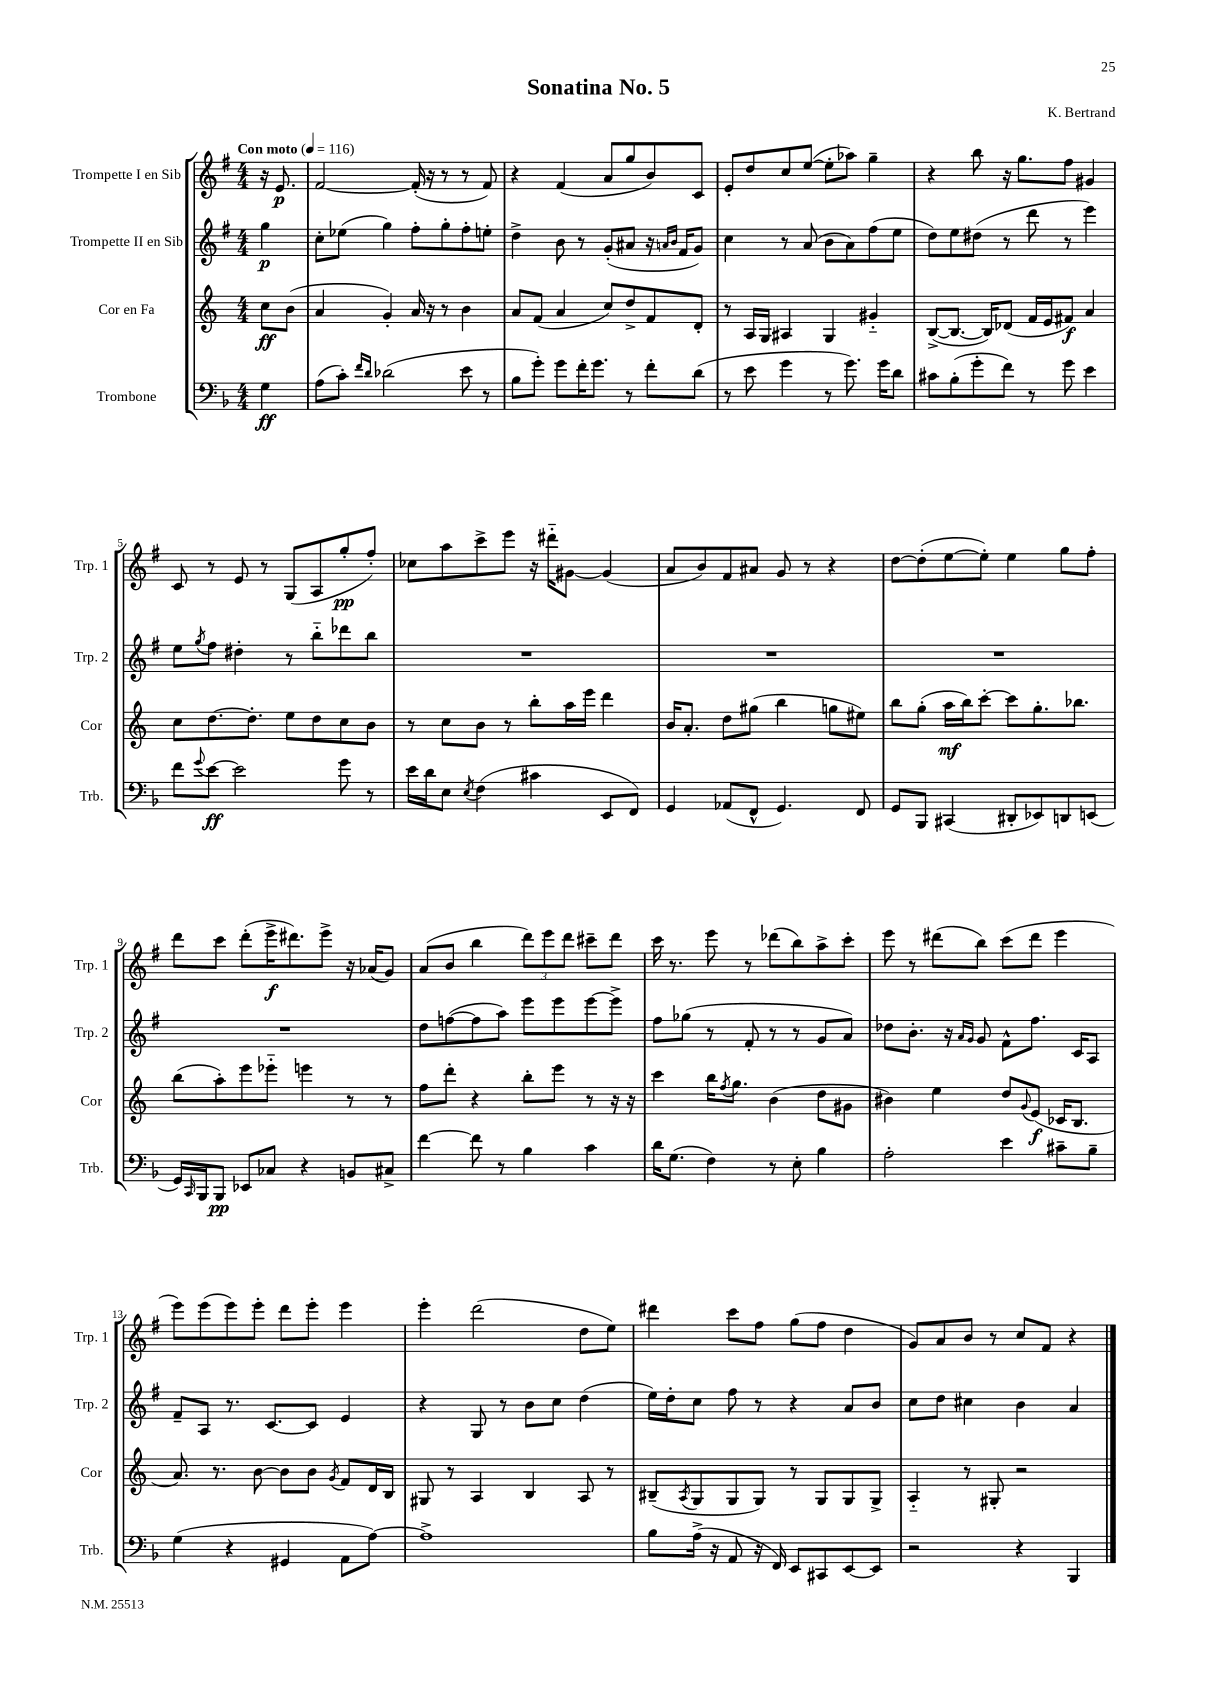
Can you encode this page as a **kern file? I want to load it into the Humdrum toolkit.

**kern	**kern	**kern	**kern
*staff4	*staff3	*staff2	*staff1
*clefF4	*clefG2	*clefG2	*clefG2
*k[b-]	*k[]	*k[f#]	*k[f#]
*M4/4	*M4/4	*M4/4	*M4/4
*MM116	*MM116	*MM116	*MM116
4G	8cc	4gg	16r
.	.	.	8.e
.	(8b	.	.
=	=	=	=
(8A	4a	8cc'	[2f#
8c')	.	(8ee-	.
16qqf	.	.	.
16qqd	.	.	.
(2d-	4g')	4gg)	.
.	16a	8ff#'	(16f#']
.	16r	.	16r
.	8r	8gg'	8r
8e	4b	8ff#'	8r
8r	.	8ee'	8f#)
=	=	=	=
8B-	8a	4dd^	4r
8g')	(8f	.	.
8g	4a	8b	(4f#
16f'	.	8r	.
8.g	.	.	.
.	8cc)	(8g'	8a
8r	8dd^	8a#	8gg
8f'	8f	16r	8b)
.	.	16qqa	.
.	.	16qqb	.
.	.	16f#	.
(8d	8d'	8g)	8c
=	=	=	=
8r	8r	4cc	8e'
8e	16A	.	8dd
.	16G	.	.
4g	4A#	8r	8cc
.	.	(8a	([8ee
8r	4G	8b	8ee']
8.g)	.	8a)	8aa-)
.	4g#'~	(8ff#	4gg~
16g	.	.	.
8d	.	8ee	.
=	=	=	=
8c#	([8B^	8dd)	4r
(8B-'	8.B_	8ee	.
8g'	.	(8dd#	8bb
.	16B])	.	.
8f)	(8d-	8r	16r
.	.	.	8.gg
8r	16f	8ddd	.
.	16e	.	.
8g	8f#)	8r	8ff#
4e	4a	4eee)	4g#
=	=	=	=
8f	8cc	8ee	8c
8qqg	.	8qgg	.
[8e	[8.dd	8ff#	8r
2e]	.	4dd#'	8e
.	8.dd']	.	.
.	.	.	8r
.	8ee	8r	(8G
.	8dd	8bb'~	8A
8g	8cc	8ddd-	8gg'
8r	8b	8bb	8ff#')
=	=	=	=
16e	8r	1r	8cc-
16d	.	.	.
8E	8cc	.	8aa
8qE	.	.	.
(4F	8b	.	8ccc^
.	8r	.	8eee
4c#	8bb'	.	16r
.	.	.	16ddd#'~
.	16aa	.	[8g#
.	16eee	.	.
8EE	4ddd	.	(4g#]
8FF)	.	.	.
=	=	=	=
4GG	16b	1r	8a
.	8.a'	.	.
.	.	.	8b)
(8AA-	8dd	.	8f#
8FF^^	(8gg#	.	8a#
4.GG)	4bb	.	8g
.	.	.	8r
.	8gg	.	4r
8FF	8ee#)	.	.
=	=	=	=
8GG	8bb	1r	[8dd
8BBB-	(8gg'	.	(8dd']
(4CC#	16aa	.	[8ee
.	16bb)	.	.
.	[8ccc'	.	8ee'])
8DD#'	8ccc]	.	4ee
8EE-)	8.gg'	.	.
8DD	.	.	8gg
.	8.bb-	.	.
(8EE	.	.	8ff#'
=	=	=	=
16GG)	(8bb	1r	8ddd
16qqCC	.	.	.
16BBB-	.	.	.
8BBB-	8aa')	.	8ccc
8EE-	8eee	.	(8ddd'
8C-	8eee-'~	.	16eee^
.	.	.	8.ddd#)
4r	4eee	.	.
.	.	.	8eee^
8BB	8r	.	16r
.	.	.	(16a-
8C#^	8r	.	8g)
=	=	=	=
[4f	8ff	8dd	(8a
.	8ddd'	([8ff	8b
8f]	4r	8ff]	4bb
8r	.	8aa)	.
4B-	8bb'	8eee	12ddd)
.	.	.	12eee
.	8eee	8eee	.
.	.	.	12ddd
4c	8r	[8eee	8ccc#~
.	16r	8eee^]	8ddd
.	16r	.	.
=	=	=	=
16d	4ccc	8ff#	16ccc
(8.G	.	.	8.r
.	.	(8gg-	.
4F)	16bb	8r	8eee
.	8qff	.	.
.	8.gg	.	.
.	.	8f#'	8r
8r	(4b	8r	(8ddd-
8E'	.	8r	8bb)
4B-	8dd	8g	8aa^
.	8g#	8a)	8ccc'
=	=	=	=
2A'	4b#)	8dd-	8eee
.	.	8.b'	8r
.	4ee	.	(8ddd#
.	.	16r	.
.	.	16qqa	.
.	.	16qqg	.
.	.	8g	8bb)
4e	8dd	8f#^^	(8ccc
.	8qqg	.	.
.	(8e	8.ff#	8ddd#
8c#~	16c-	.	4eee
.	8.B	16c	.
8B-~	.	8A	.
=	=	=	=
(4G	8.a)	8f#~	8eee)
.	.	8A	(8eee
.	8.r	.	.
4r	.	8.r	8eee)
.	[8b	.	8eee'
.	.	[8.c	.
4GG#	8b]	.	8ddd
.	8b	8c]	8eee'
.	8qg	.	.
8AA	8f	4e	4eee
[8A)	16d	.	.
.	16B	.	.
=	=	=	=
1A^]	8G#	4r	4eee'
.	8r	.	.
.	4A	8G	(2ddd
.	.	8r	.
.	4B	8b	.
.	.	8cc	.
.	8A	(4dd	8dd
.	8r	.	8ee)
=	=	=	=
8B-	(8B#~	16ee)	4ddd#
.	.	16dd'	.
.	8qA	.	.
(16A^	8G	8cc	.
16r	.	.	.
8AA	8G	8ff#	8ccc
16r	8G)	8r	8ff#
16FF)	.	.	.
8EE	8r	4r	(8gg
8CC#	8G	.	8ff#
[8EE	8G	8a	4dd
8EE]	8G^	8b	.
=	=	=	=
2r	4A'~	8cc	8g)
.	.	8dd	8a
.	8r	4cc#	8b
.	8G#'	.	8r
4r	2r	4b	8cc
.	.	.	8f#
4BBB-	.	4a	4r
==	==	==	==
*-	*-	*-	*-
